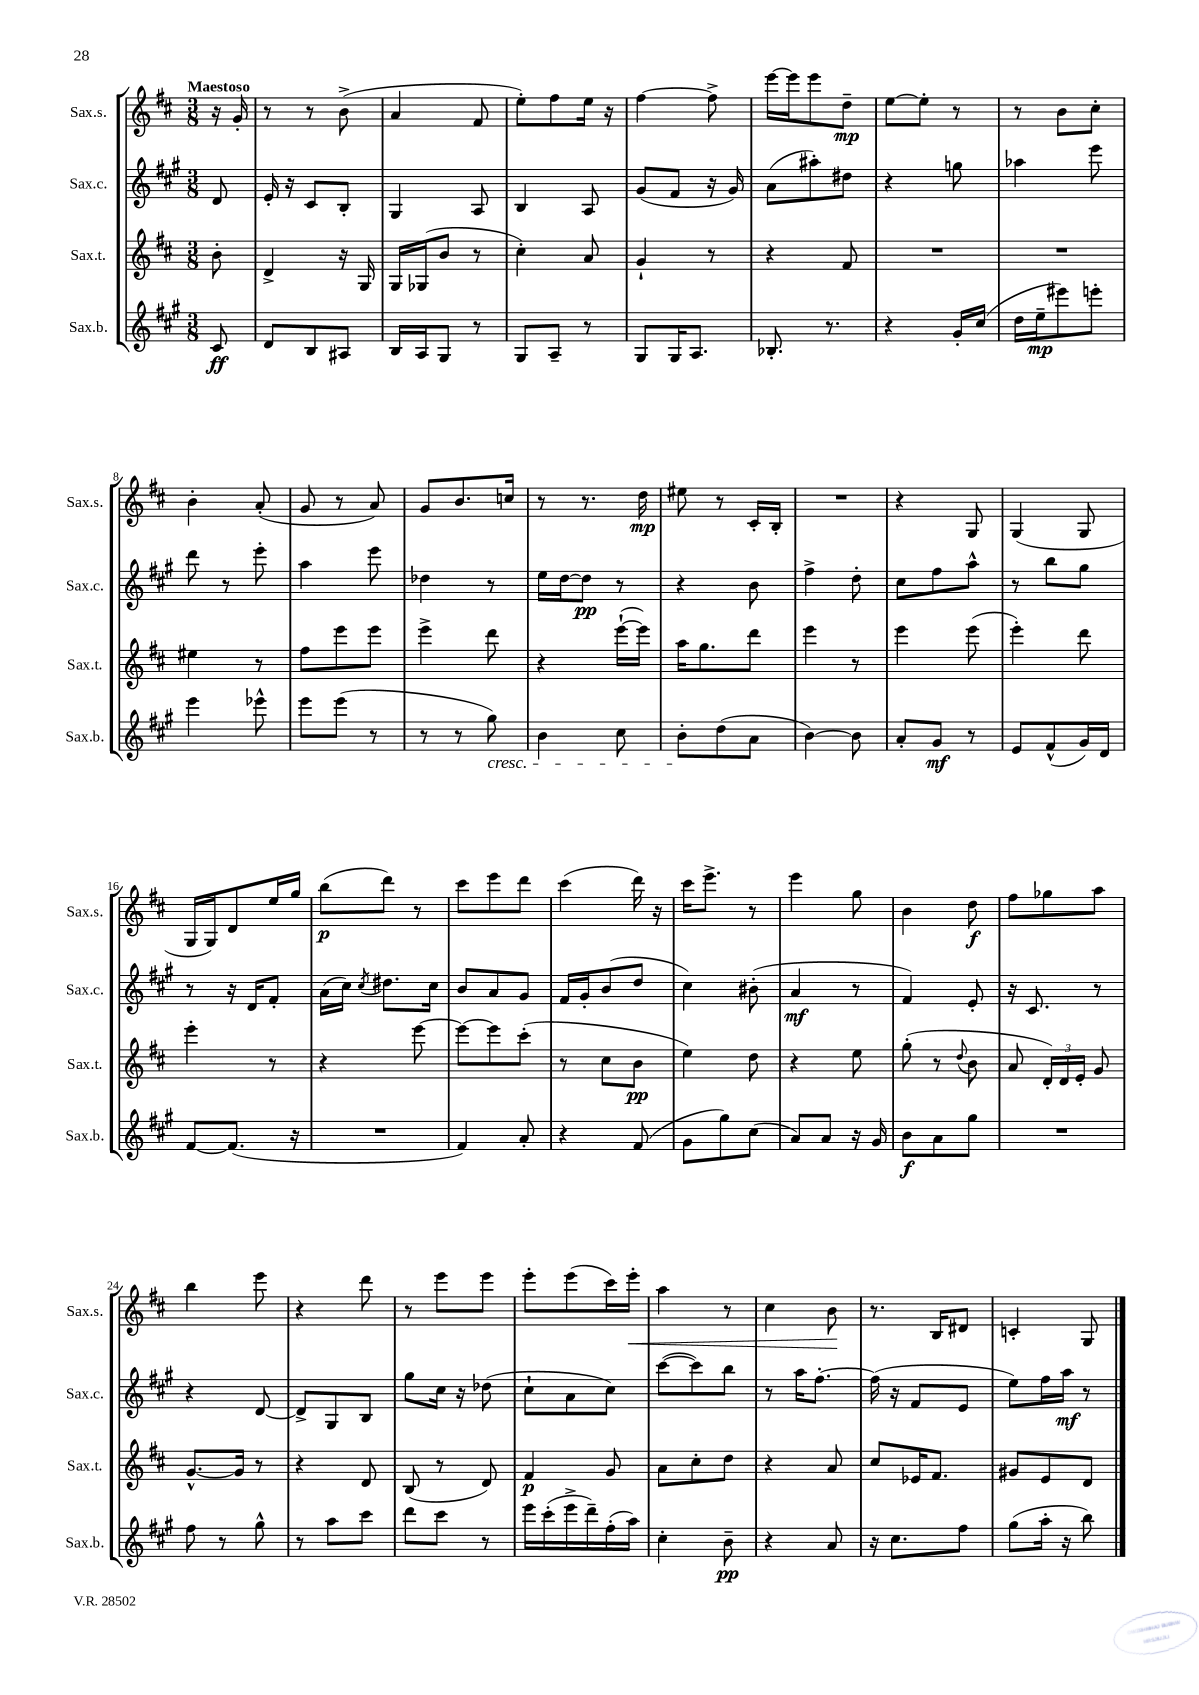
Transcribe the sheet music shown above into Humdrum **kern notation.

**kern	**kern	**kern	**kern
*staff4	*staff3	*staff2	*staff1
*clefG2	*clefG2	*clefG2	*clefG2
*k[f#c#g#]	*k[f#c#]	*k[f#c#g#]	*k[f#c#]
*M3/8	*M3/8	*M3/8	*M3/8
8c#/	8b'\	8d/	16r
.	.	.	16g'/
=	=	=	=
8d/L	4d^/	16e'/	8r
.	.	16r	.
8B/	.	8c#/L	8r
8A#/J	16r	8B'/J	(8b^\
.	16G/	.	.
=	=	=	=
16B/LL	16G/LL	4G#/	4a/
16A/J	(16G-/J	.	.
8G#/J	8b/J	.	.
8r	8r	8A/	8f#/
=	=	=	=
8G#/L	4cc#'\)	4B/	8ee'\L)
8A~/J	.	.	8ff#\
8r	8a/	8A/	16ee\Jk
.	.	.	16r
=	=	=	=
8G#/L	4g`/	(8g#/L	[4ff#\
16G#/K	.	8f#/J	.
8.A/J	.	.	.
.	8r	16r	8ff#^\]
.	.	16g#/)	.
=	=	=	=
8.B-'/	4r	(8a\L	[16eee\LL
.	.	.	16eee\]J
.	.	8aa#'\)	8eee\
8.r	.	.	.
.	8f#/	8dd#\J	8dd~\J
=	=	=	=
4r	4.r	4r	[8ee\L
.	.	.	8ee'\]J
16g#'/LL	.	8gg\	8r
(16cc#/JJ	.	.	.
=	=	=	=
16dd\LL	4.r	4aa-\	8r
16ee~\J	.	.	.
8eee#\)	.	.	8b\L
8eee'\J	.	8eee\	8cc#'\J
=	=	=	=
4eee\	4ee#\	8ddd\	4b'\
.	.	8r	.
8eee-^^\	8r	8eee'\	(8a'/
=	=	=	=
8eee\L	8ff#\L	4aa\	8g/
(8eee\J	8eee\	.	8r
8r	8eee\J	8eee\	8a/)
=	=	=	=
8r	4eee^\	4dd-\	8g/L
8r	.	.	8.b/
8gg#\)	8ddd\	8r	.
.	.	.	16cc/Jk
=	=	=	=
4b\	4r	16ee\LL	8r
.	.	[16dd\J	.
.	.	8dd\]J	8.r
8cc#\	([16eee`\LL	8r	.
.	16eee\]JJ)	.	16dd\
=	=	=	=
8b'\L	16aa\LK	4r	8ee#\
.	8.gg\	.	.
(8dd\	.	.	8r
8a\J	8ddd\J	8b\	16c#'/LL
.	.	.	16B'/JJ
=	=	=	=
[4b\)	4eee\	4ff#^\	4.r
8b\]	8r	8dd'\	.
=	=	=	=
8a'/L	4eee\	8cc#\L	4r
8g#/J	.	8ff#\	.
8r	(8eee\	8aa^^\J	8G/
=	=	=	=
8e/L	4eee'\)	8r	(4G/
(8f#^^/	.	8bb\L	.
16g#/L)	8ddd\	8gg#\J	8G/
16d/JJ	.	.	.
=	=	=	=
[8f#/L	4eee'\	8r	16G/LL
.	.	.	16G/J)
(8.f#/]J	.	16r	8d/
.	.	16d/LK	.
.	8r	8f#'/J	16ee/L
16r	.	.	16gg/JJ
=	=	=	=
4.r	4r	(16a\LL	(8bb\L
.	.	16cc#\JJ)	.
.	.	8qcc#/	.
.	.	8.dd#\L	8ddd\J)
.	[8eee\	.	8r
.	.	16cc#\Jk	.
=	=	=	=
4f#/)	8eee\_L	8b/L	8ccc#\L
.	8eee\]	8a/	8eee\
8a'/	(8ccc#'\J	8g#/J	8ddd\J
=	=	=	=
4r	8r	16f#/LL	(4ccc#\
.	.	16g#'/J	.
.	8cc#\L	(8b/	.
(8f#/	8b\J	8dd/J	16ddd\)
.	.	.	16r
=	=	=	=
8g#\L	4ee\)	4cc#\)	16ccc#\LK
.	.	.	8.eee^\J
8gg#\)	.	.	.
(8cc#\J	8dd\	(8b#'\	8r
=	=	=	=
8a/L)	4r	4a/	4eee\
8a/J	.	.	.
16r	8ee\	8r	8gg\
16g#/	.	.	.
=	=	=	=
8b\L	(8gg'\	4f#/)	4b\
8a\	8r	.	.
.	8qqdd/	.	.
8gg#\J	8b\	8e'/	8dd\
=	=	=	=
4.r	8a/	16r	8ff#\L
.	.	8.c#/	.
.	24d'/LL)	.	8gg-\
.	24d/	.	.
.	24e'/JJ	.	.
.	8g/	8r	8aa\J
=	=	=	=
8ff#\	[8.g^^/L	4r	4bb\
8r	.	.	.
.	16g/]Jk	.	.
8gg#^^\	8r	[8d/	8eee\
=	=	=	=
8r	4r	8d^/]L	4r
8aa\L	.	8G#/	.
8ccc#\J	8d/	8B/J	8ddd\
=	=	=	=
8ddd\L	(8B/	8gg#\L	8r
8ccc#\J	8r	16cc#\Jk	8eee\L
.	.	16r	.
8r	8d/)	(8dd-\	8eee\J
=	=	=	=
16eee\LL	4f#/	8cc#`\L	8eee'\L
(16ccc#'\	.	.	.
16eee^\	.	8a\	(8eee\
16ddd~\)	.	.	.
(16ff#'\	8g/	8cc#\J)	16ccc#\L)
16aa\JJ)	.	.	16eee'\JJ
=	=	=	=
4cc#'\	8a\L	([8ccc#\L	4aa\
.	8cc#'\	8ccc#\])	.
8b~\	8dd\J	8bb\J	8r
=	=	=	=
4r	4r	8r	4cc#\
.	.	16aa\LK	.
.	.	[8.ff#'\J	.
8a/	8a/	.	8b\
=	=	=	=
16r	8cc#/L	(16ff#\]	8.r
8.cc#\L	.	16r	.
.	16e-/K	8f#/L	.
.	8.f#/J	.	16B/LK
8ff#\J	.	8e/J	8d#/J
=	=	=	=
(8gg#\L	8g#/L	8ee\L)	4c'/
16aa'\Jk	8e/	16ff#\L	.
16r	.	16aa\JJ	.
8bb\)	8d/J	8r	8G/
==	==	==	==
*-	*-	*-	*-
